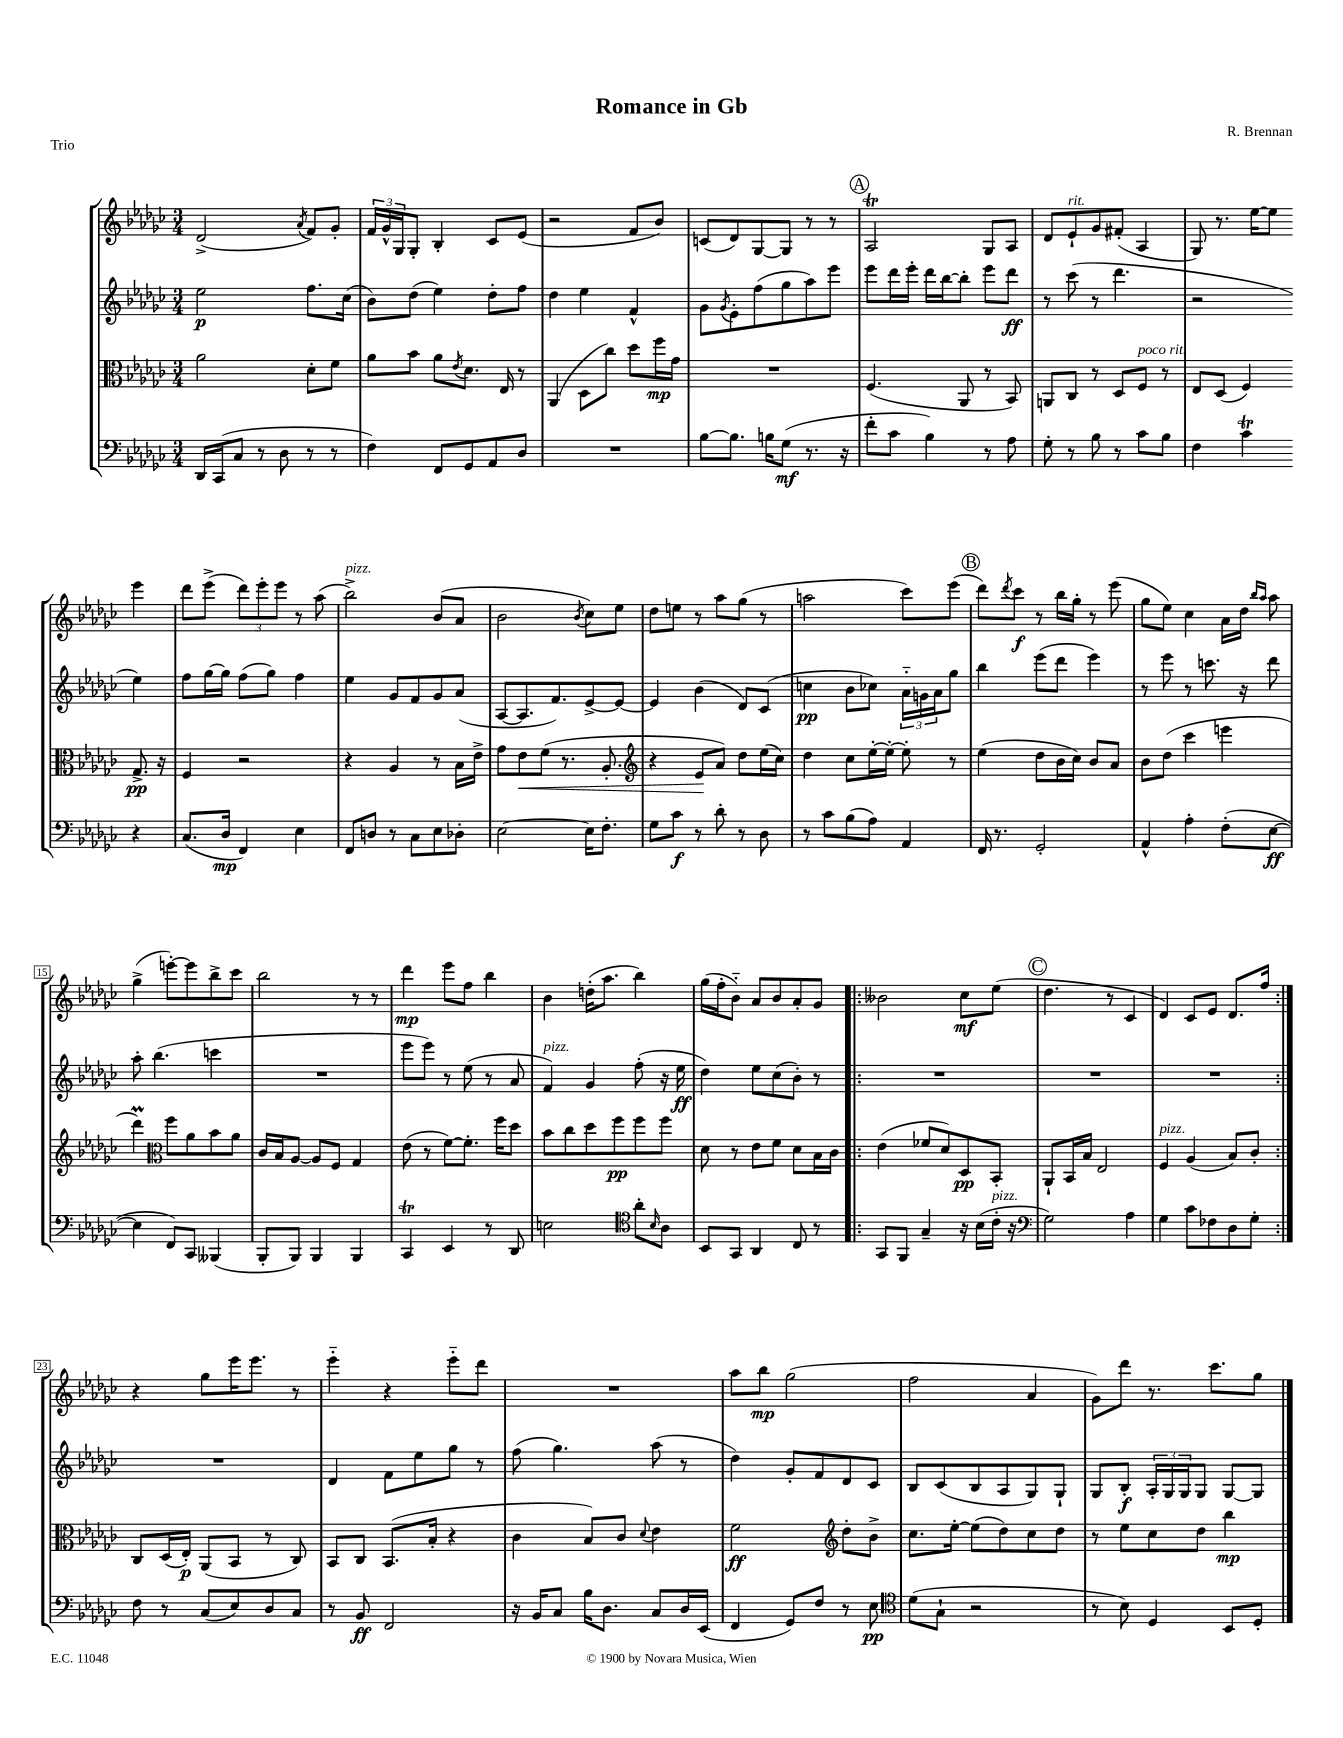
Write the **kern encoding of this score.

**kern	**kern	**kern	**kern
*staff4	*staff3	*staff2	*staff1
*clefF4	*clefC3	*clefG2	*clefG2
*k[b-e-a-d-g-c-]	*k[b-e-a-d-g-c-]	*k[b-e-a-d-g-c-]	*k[b-e-a-d-g-c-]
*M3/4	*M3/4	*M3/4	*M3/4
16DD-/LL	2a-\	2ee-\	(2d-^/
(16CC-/J	.	.	.
8C-/J	.	.	.
8r	.	.	.
8D-\	.	.	.
.	.	.	8qa-/
8r	8d-'\L	8.ff\L	8f/L)
8r	8f\J	.	8g-'/J
.	.	(16cc-\Jk	.
=	=	=	=
4F\)	8a-\L	8b-\L)	24f/LL
.	.	.	24g-^^/
.	.	.	24G-/J
.	8b-\J	(8dd-\J	8G-'/J
8FF/L	8a-\L	4ee-\)	4B-'/
.	8qe-/	.	.
8GG-/	8.d-\J	.	.
8AA-/	.	8dd-'\L	8c-/L
.	16E-/	.	.
8D-/J	8r	8ff\J	(8e-/J
=	=	=	=
2.r	(4AA-/	4dd-\	2r
.	8D-\L	4ee-\	.
.	8cc-\J)	.	.
.	8dd-\L	4f^^/	8f/L
.	16ff\L	.	8b-/J)
.	16g-\JJ	.	.
=	=	=	=
[8B-\L	2.r	8g-\L	(8c/L
.	.	8qg-/	.
8.B-\]J	.	8e-'\	8d-/)
.	.	(8ff\	[8G-/
16B\LK	.	.	.
(8G-\J	.	8gg-\	8G-/]J
8.r	.	8aa-\)	8r
.	.	8eee-\J	8r
16r	.	.	.
=	=	=	=
8f'\L	(4.F/	8eee-\L	2A-/
8c-\J	.	16ddd-\L	.
.	.	16eee-'\JJ	.
4B-\)	.	16ddd-\LL	.
.	.	[16bb-\J	.
.	8AA-/	8bb-'\]J	.
8r	8r	8eee-\L	8G-/L
8A-\	8BB-/)	8ddd-\J	8A-/J
=	=	=	=
8G-'\	8AA/L	8r	8d-/L
8r	8C-/J	(8ccc-\	8e-`/
8B-\	8r	8r	8g-/
8r	8D-/L	4.ddd-\	(8f#'/J
8c-\L	8F/J	.	4A-/
8B-\J	8r	.	.
=	=	=	=
4F\	8E-/L	2r	8G-/)
.	(8D-/J	.	8.r
4c-\	4F/)	.	.
.	.	.	[16ee-\LK
.	.	.	8ee-\]J
4r	8.G-^/	4ee-\)	4eee-\
.	16r	.	.
=	=	=	=
(8.C-/L	4F/	8ff\L	8ddd-\L
.	.	[16gg-\L	(8eee-^\J
16D-/Jk	.	16gg-\]JJ	.
4FF/)	2r	(8ff\L	12ddd-\L)
.	.	.	12eee-'\
.	.	8gg-\J)	.
.	.	.	12eee-\J
4E-\	.	4ff\	8r
.	.	.	(8aa-\
=	=	=	=
8FF/L	4r	4ee-\	2bb-^\)
8D/J	.	.	.
8r	4A-/	8g-/L	.
8C-\L	.	8f/	.
8E-\	8r	8g-/	(8b-/L
8D-'\J	16B-\LL	(8a-/J	8a-/J
.	16e-^\JJ	.	.
=	=	=	=
[2E-\	8g-\L	[8A-/L	2b-\
.	8e-\	8.A-/]	.
.	(8f\J	.	.
.	.	8.f/)	.
.	8.r	.	.
.	.	.	8qb-/
16E-\]LK	.	[8e-^/	8cc-\L)
8.F'\J	8.A-'/	.	.
.	.	8e-/_J	8ee-\J
=	=	=	=
*	*clefG2	*	*
8G-\L	4r	4e-/]	8dd-\L
8c-\J	.	.	8ee\J
8r	8e-/L	(4b-\	8r
8d-'\	8a-/J)	.	8aa-\L
8r	8dd-\L	8d-/L)	(8gg-\J
8D-\	(16ee-\L	(8c-/J	8r
.	16cc-\JJ)	.	.
=	=	=	=
8r	4dd-\	4cc\	2aa\
8c-\L	.	.	.
(8B-\	8cc-\L	8b-\L	.
8A-\J)	[16ee-'\L	8cc-\J)	.
.	16ee-'\_JJ	.	.
4AA-/	8ee-'\]	24a-'~\LL	8ccc-\L)
.	.	24g\	.
.	.	24a-\J	.
.	8r	8gg-\J	(8eee-\J
=	=	=	=
16FF/	(4ee-\	4bb-\	8ddd-\L)
8.r	.	.	.
.	.	.	8qddd-/
.	.	.	8ccc-\J
2GG-'/	8dd-\L	(8eee-\L	8r
.	16b-\L	8ddd-\J	16bb-\LL
.	16cc-\JJ)	.	16gg-'\JJ
.	8b-/L	4eee-\)	8r
.	8a-/J	.	(8eee-\
=	=	=	=
4AA-^^/	8b-\L	8r	8gg-\L
.	(8dd-\J	8eee-\	8ee-\J)
4A-'\	4ccc-\	8r	4cc-\
.	.	8.ccc\	.
(8F'\L	4eee\	.	16a-\LL
.	.	16r	16dd-\JJ
.	.	.	16qqbb-/LL
.	.	.	16qqaa-/JJ
[8E-\J	.	8ddd-\	8aa-\
=	=	=	=
4E-\]	4ddd-\)	8aa-'\	(4gg-^\
.	.	(4.bb-\	.
*	*clefC3	*	*
8FF/L)	8ff\L	.	[8eee'\L)
8CC-/J	8a-\	.	8eee\]
(4BBB--/	8b-\	4ccc\	8bb-^\
.	8a-\J	.	8ccc-\J
=	=	=	=
8BBB-'/L	16c-/LL	2.r	2bb-\
.	16B-/J	.	.
8BBB-/J)	[8A-/J	.	.
4BBB-/	8A-/]L	.	.
.	8F/J	.	.
4BBB-/	4G-/	.	8r
.	.	.	8r
=	=	=	=
4CC-/	(8e-\	8eee-\L	4ddd-\
.	8r	8eee-\J)	.
4EE-/	[8f\L)	8r	8eee-\L
.	8.f'\]J	(8ee-\	8ff\J
8r	.	8r	4bb-\
.	16ff\LK	.	.
8DD-/	8dd-\J	8a-/	.
=	=	=	=
2E\	8b-\L	4f/)	4b-\
.	8cc-\	.	.
.	8dd-\	4g-/	(16dd'\LK
.	.	.	8.aa-\J
.	8ff\	.	.
*clefC4	*	*	*
8a-'\L	8ff\	(8ff'\	4bb-\)
16qqB-/	.	.	.
8A-\J	8ff\J	16r	.
.	.	16ee-\	.
=	=	=	=
8BB-/L	8d-\	4dd-\)	(16gg-\LL
.	.	.	16ff'\J
8GG-/J	8r	.	8b-'~\J)
4AA-/	8e-\L	8ee-\L	8a-/L
.	8f\J	(8cc-\	8b-/
8C-/	8d-\L	8b-'\J)	8a-'/
8r	16B-\L	8r	8g-/J
.	16c-\JJ	.	.
=!|:	=!|:	=!|:	=!|:
8GG-/L	(4e-\	2.r	2b--\
8FF/J	.	.	.
4G-~/	8f-/L	.	.
.	8d-/)	.	.
16r	8D-/	.	8cc-\L
(16B-\LL	.	.	.
16c-'\JJ	8BB-'/J	.	(8ee-\J
16r	.	.	.
=	=	=	=
*clefF4	*	*	*
2G-\)	8AA-`/L	2.r	4.dd-\
.	16BB-/L	.	.
.	16B-/JJ	.	.
.	2E-/	.	.
.	.	.	8r
4A-\	.	.	4c-/
=	=	=	=
4G-\	4F/	2.r	4d-/)
8c-\L	(4A-/	.	8c-/L
8F-\	.	.	8e-/J
8D-\	8B-/L)	.	8.d-/L
8G-'\J	8c-'/J	.	.
.	.	.	16ff/Jk
=:|!	=:|!	=:|!	=:|!
8F\	8C-/L	2.r	4r
8r	(16D-/L	.	.
.	16E-'/JJ)	.	.
(8C-/L	(8AA-/L	.	8gg-\L
8E-/)	8BB-/J	.	16eee-\K
.	.	.	8.eee-\J
8D-/	8r	.	.
8C-/J	8C-/)	.	8r
=	=	=	=
8r	8BB-/L	4d-/	4eee-'~\
8BB-/	8C-/J	.	.
2FF/	(8.BB-/L	8f\L	4r
.	.	8ee-\	.
.	16B-'/Jk	.	.
.	4r	8gg-\J	8eee-'~\L
.	.	8r	8ddd-\J
=	=	=	=
16r	4c-\	(8ff\	2.r
16BB-/LK	.	.	.
8C-/J	.	4.gg-\)	.
16B-\LK	8B-/L)	.	.
8.D-\J	.	.	.
.	8c-/J	.	.
.	8qqd-/	.	.
8C-/L	4e-\	(8aa-\	.
16D-/L	.	8r	.
(16EE-/JJ	.	.	.
=	=	=	=
4FF/	2f\	4dd-\)	8aa-\L
.	.	.	8bb-\J
8GG-/L)	.	8g-'/L	(2gg-\
8F/J	.	8f/	.
*	*clefG2	*	*
8r	8dd-'\L	8d-/	.
8E-\	8b-^\J	8c-/J	.
=	=	=	=
*clefC4	*	*	*
(8d-\L	8.cc-\L	8B-/L	2ff\
8G-`\J	.	(8c-/	.
.	[16ee-'\Jk	.	.
2r	(8ee-\]L	8B-/	.
.	8dd-\)	8A-/	.
.	8cc-\	8G-/)	4a-/
.	8dd-\J	8G-`/J	.
=	=	=	=
8r	8r	8G-/L	8g-\L)
8B-\)	8ee-\L	8B-'/J	8ddd-\J
4D-/	8cc-\	24A-'/LL	8.r
.	.	24G-/	.
.	.	24G-/J	.
.	8dd-\J	8G-/J	.
.	.	.	8.ccc-\L
8BB-/L	4bb-\	[8G-/L	.
8D-'/J	.	8G-/]J	8gg-\J
==	==	==	==
*-	*-	*-	*-
